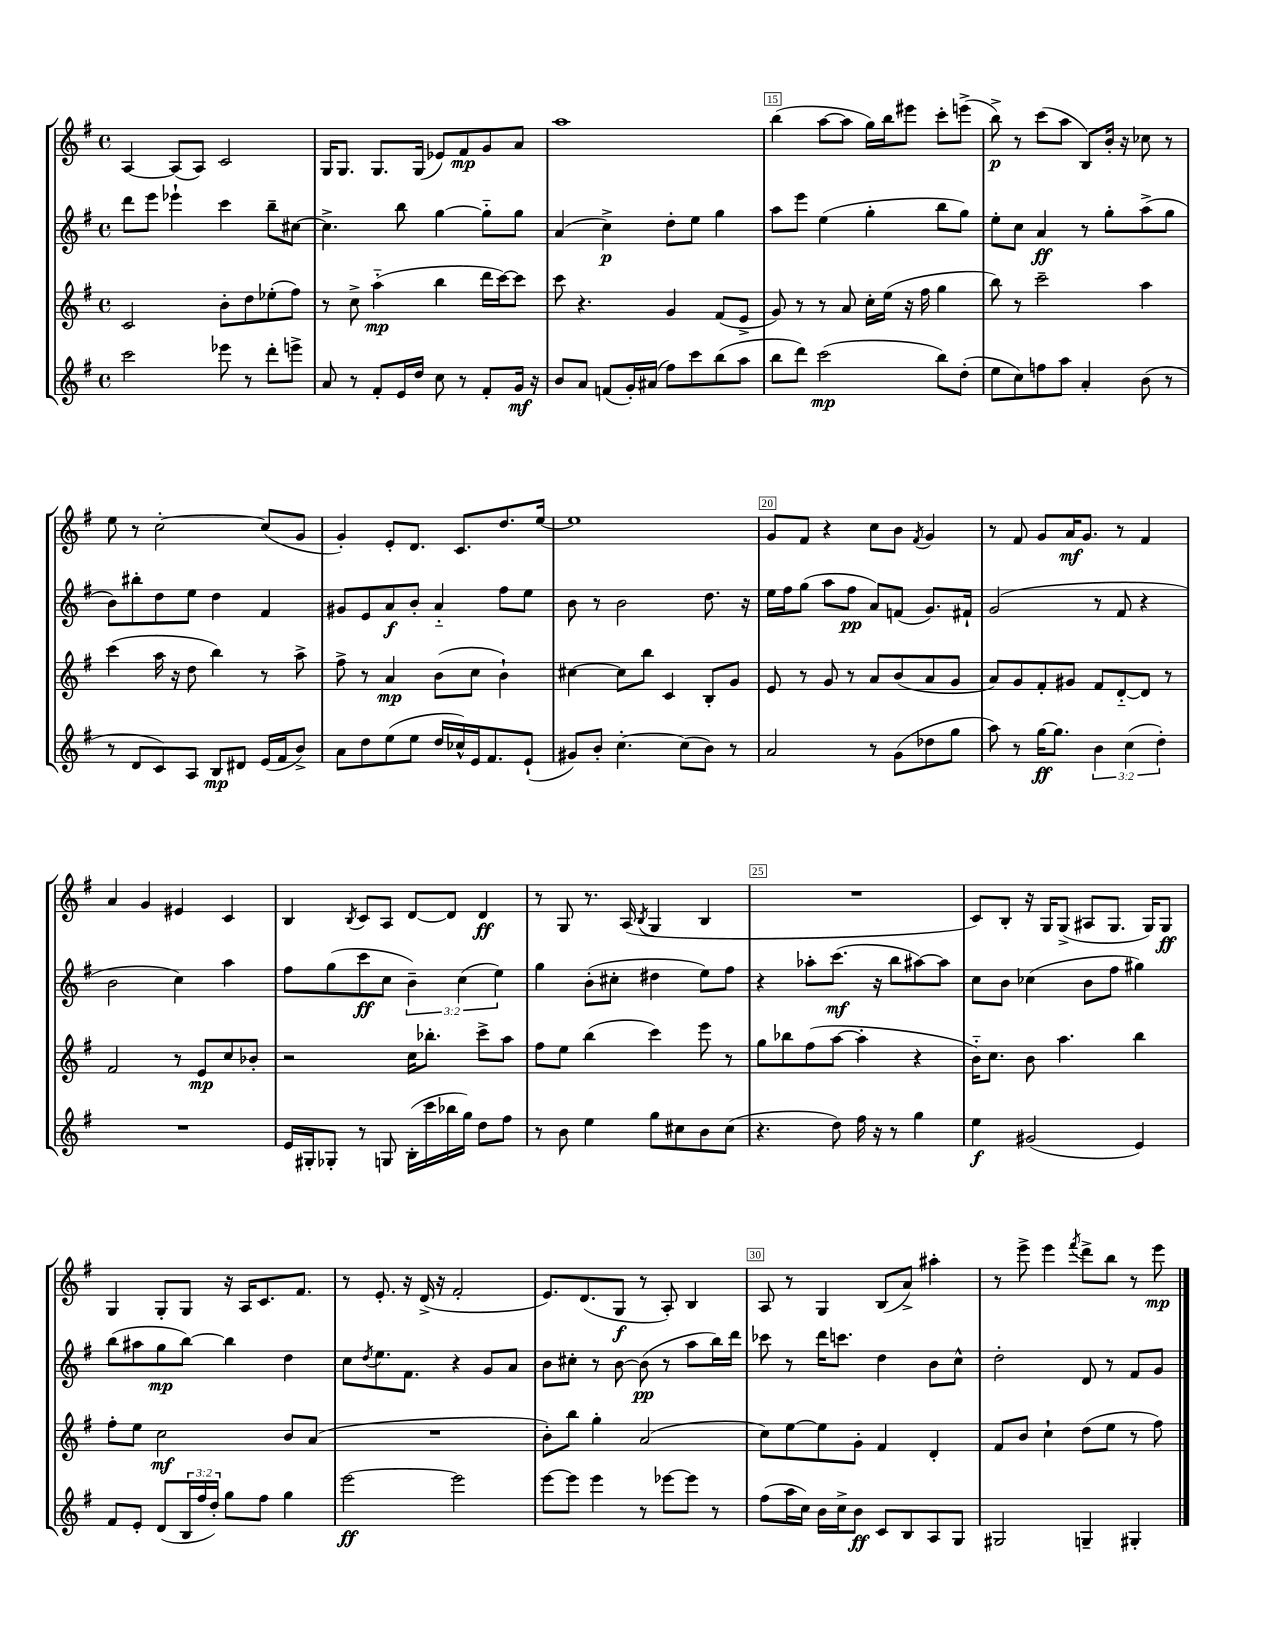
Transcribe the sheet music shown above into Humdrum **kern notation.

**kern	**dynam	**kern	**dynam	**kern	**dynam	**kern	**dynam
*part4	*part4	*part3	*part3	*part2	*part2	*part1	*part1
*staff4	*staff4	*staff3	*staff3	*staff2	*staff2	*staff1	*staff1
*clefG2	*	*clefG2	*	*clefG2	*	*clefG2	*
*k[f#]	*	*k[f#]	*	*k[f#]	*	*k[f#]	*
*M4/4	*	*M4/4	*	*M4/4	*	*M4/4	*
*met(c)	*	*met(c)	*	*met(c)	*	*met(c)	*
=12	=12	=12	=12	=12	=12	=12	=12
2ccc\	.	2c/	.	8ddd\L	.	[4A/	.
.	.	.	.	8eee\J	.	.	.
.	.	.	.	4eee-X`\	.	(8A/L]	.
.	.	.	.	.	.	8A/J)	.
8eee-X\	.	8b'\L	.	4ccc\	.	2c/	.
8r	.	8dd\	.	.	.	.	.
8ddd'\L	.	(8ee-X'\	.	8bb~\L	.	.	.
8eeen^\J	.	8ff#\J)	.	[8cc#X\J	.	.	.
=13	=13	=13	=13	=13	=13	=13	=13
8a/	.	8r	.	4.cc#^\]	.	16G/KL	.
.	.	.	.	.	.	8.G/J	.
8r	.	8cc^\	.	.	.	.	.
8f#'/L	.	(4aa\	mp	.	.	8.G/L	.
16e/L	.	.	.	8bb\	.	.	.
16dd/JJ	.	.	.	.	.	(16G/Jk	.
8cc\	.	4bb\	.	[4gg\	.	8e-X/L)	.
8r	.	.	.	.	.	8f#/	mp
8f#'/L	.	16ddd\LL	.	8gg\L]	.	8g/	.
.	.	[16ccc\J)	.	.	.	.	.
16g/Jk	mf	8ccc\J]	.	8gg\J	.	8a/J	.
16r	.	.	.	.	.	.	.
=14	=14	=14	=14	=14	=14	=14	=14
8b/L	.	8ccc\	.	(4a/	.	1aa	.
8a/J	.	4.r	.	.	.	.	.
(8fn/L	.	.	.	4cc^\)	p	.	.
16g'/L)	.	.	.	.	.	.	.
(16a#X/JJ	.	.	.	.	.	.	.
8ff#\L)	.	4g/	.	8dd'\L	.	.	.
8ccc\	.	.	.	8ee\J	.	.	.
(8bb\	.	(8f#/L	.	4gg\	.	.	.
8aa\J	.	8e^/J	.	.	.	.	.
=15	=15	=15	=15	=15	=15	=15	=15
8bb\L	.	8g/)	.	8aa\L	.	(4bb\	.
8ddd\J)	.	8r	.	8eee\J	.	.	.
(2ccc\	mp	8r	.	(4ee\	.	[8aa\L	.
.	.	8a/	.	.	.	8aa\J]	.
.	.	16cc'\LL	.	4gg'\	.	16gg\LL)	.
.	.	(16ee\JJ	.	.	.	16bb\J	.
.	.	16r	.	.	.	8eee#X\J	.
.	.	16ff#\	.	.	.	.	.
8bb\L)	.	4gg\	.	8bb\L	.	8ccc'\L	.
(8dd'\J	.	.	.	8gg\J)	.	(8eeen^\J	.
=16	=16	=16	=16	=16	=16	=16	=16
8ee\L	.	8bb\)	.	8ee'\L	.	8bb^\)	p
8cc\)	.	8r	.	8cc\J	.	8r	.
8ffn\	.	2ccc~\	.	4a/	ff	(8ccc\L	.
8aa\J	.	.	.	.	.	8aa\J	.
4a'/	.	.	.	8r	.	8B/L)	.
.	.	.	.	8gg'\L	.	16b'/Jk	.
.	.	.	.	.	.	16r	.
(8b\	.	4aa\	.	(8aa^\	.	8cc-X\	.
8r	.	.	.	8gg\J	.	8r	.
!!LO:LB:g=z
=17	=17	=17	=17	=17	=17	=17	=17
8r	.	(4ccc\	.	8b\L)	.	8ee\	.
8d/L	.	.	.	8bb#X'\	.	8r	.
8c/)	.	16aa\	.	8dd\	.	[2cc'\	.
.	.	16r	.	.	.	.	.
8A/J	.	8dd\	.	8ee\J	.	.	.
8B/L	mp	4bb\)	.	4dd\	.	.	.
8d#X/J	.	.	.	.	.	.	.
(16e/LL	.	8r	.	4f#/	.	(8cc/L]	.
16f#/J	.	.	.	.	.	.	.
8b^/J)	.	8aa^\	.	.	.	8g/J	.
=18	=18	=18	=18	=18	=18	=18	=18
8a\L	.	8ff#^\	.	8g#X/L	.	4g'/)	.
8dd\	.	8r	.	8e/	.	.	.
(8ee\	.	4a/	mp	8a/	f	8e'/L	.
8ee\J	.	.	.	8b'/J	.	8.d/J	.
16dd/LL	.	(8b\L	.	4a/	.	.	.
16cc-X^^/)	.	.	.	.	.	8.c/L	.
16e/J	.	8cc\J	.	.	.	.	.
8.f#/	.	.	.	.	.	.	.
.	.	4b`\)	.	8ff#\L	.	8.dd/	.
(8e`/J	.	.	.	8ee\J	.	.	.
.	.	.	.	.	.	[16ee/Jk	.
=19	=19	=19	=19	=19	=19	=19	=19
8g#X/L)	.	[4cc#X\	.	8b\	.	1ee]	.
8b'/J	.	.	.	8r	.	.	.
[4.cc'\	.	8cc#\L]	.	2b\	.	.	.
.	.	8bb\J	.	.	.	.	.
.	.	4c/	.	.	.	.	.
(8cc\L]	.	.	.	.	.	.	.
8b\J)	.	8B'/L	.	8.dd\	.	.	.
8r	.	8g/J	.	.	.	.	.
.	.	.	.	16r	.	.	.
=20	=20	=20	=20	=20	=20	=20	=20
2a/	.	8e/	.	16ee\LL	.	8g/L	.
.	.	.	.	16ff#\J	.	.	.
.	.	8r	.	(8gg\J	.	8f#/J	.
.	.	8g/	.	8aa\L	.	4r	.
.	.	8r	.	8ff#\J	pp	.	.
8r	.	8a/L	.	8a/L)	.	8cc\L	.
(8g\L	.	(8b/	.	(8fn/J	.	8b\J	.
.	.	.	.	.	.	8qf#/	.
8dd-X\	.	8a/	.	8.g/L)	.	4g/	.
8gg\J	.	8g/J	.	.	.	.	.
.	.	.	.	16f#X`/Jk	.	.	.
=21	=21	=21	=21	=21	=21	=21	=21
8aa\)	.	8a/L)	.	(2g/	.	8r	.
8r	.	8g/	.	.	.	8f#/	.
[16gg\KL	ff	8f#'/	.	.	.	8g/L	.
8.gg\J]	.	.	.	.	.	.	.
.	.	8g#X/J	.	.	.	16a/K	mf
.	.	.	.	.	.	8.g/J	.
6b\	.	8f#/L	.	8r	.	.	.
.	.	[8d/	.	8f#/	.	8r	.
(6cc\	.	.	.	.	.	.	.
.	.	8d/J]	.	4r	.	4f#/	.
6dd'\)	.	.	.	.	.	.	.
.	.	8r	.	.	.	.	.
!!LO:LB:g=z
=22	=22	=22	=22	=22	=22	=22	=22
1r	.	2f#/	.	2b\	.	4a/	.
.	.	.	.	.	.	4g/	.
.	.	8r	.	4cc\)	.	4e#X/	.
.	.	8e/L	mp	.	.	.	.
.	.	8cc/	.	4aa\	.	4c/	.
.	.	8b-X'/J	.	.	.	.	.
=23	=23	=23	=23	=23	=23	=23	=23
16e/LL	.	2r	.	8ff#\L	.	4B/	.
16G#X'/J	.	.	.	.	.	.	.
8G-X'/J	.	.	.	(8gg\	.	.	.
.	.	.	.	.	.	8qB/	.
8r	.	.	.	8ccc\	ff	8c/L	.
8Gn/	.	.	.	8cc\J	.	8A/J	.
(16B'\LL	.	16cc\KL	.	6b~\)	.	[8d/L	.
16ccc\	.	8.bb-X'\J	.	.	.	.	.
16bb-X\	.	.	.	.	.	8d/J]	.
.	.	.	.	(6cc\	.	.	.
16gg\JJ)	.	.	.	.	.	.	.
8dd\L	.	8ccc^\L	.	.	.	4d/	ff
.	.	.	.	6ee\)	.	.	.
8ff#\J	.	8aa\J	.	.	.	.	.
=24	=24	=24	=24	=24	=24	=24	=24
8r	.	8ff#\L	.	4gg\	.	8r	.
8b\	.	8ee\J	.	.	.	8G/	.
4ee\	.	(4bb\	.	(8b'\L	.	8.r	.
.	.	.	.	8cc#X'\J	.	.	.
.	.	.	.	.	.	(16A/	.
.	.	.	.	.	.	8qB/	.
8gg\L	.	4ccc\)	.	4dd#X\	.	4G/	.
8cc#X\	.	.	.	.	.	.	.
8b\	.	8eee\	.	8ee\L)	.	4B/	.
(8cc#\J	.	8r	.	8ff#\J	.	.	.
=25	=25	=25	=25	=25	=25	=25	=25
4.r	.	8gg\L	.	4r	.	1r	.
.	.	8bb-X\	.	.	.	.	.
.	.	(8ff#\	.	8aa-X'\L	.	.	.
8dd\)	.	[8aa\J	.	(8.ccc\J	mf	.	.
16ff#\	.	4aa'\]	.	.	.	.	.
16r	.	.	.	16r	.	.	.
8r	.	.	.	8bb\L	.	.	.
4gg\	.	4r	.	[8aa#X\)	.	.	.
.	.	.	.	8aa#\J]	.	.	.
=26	=26	=26	=26	=26	=26	=26	=26
4ee\	f	16b\KL)	.	8cc\L	.	8c/L)	.
.	.	8.cc\J	.	.	.	.	.
.	.	.	.	8b\J	.	8B'/J	.
(2g#X/	.	8b\	.	(4cc-X\	.	16r	.
.	.	.	.	.	.	16G/KL	.
.	.	4.aa\	.	.	.	(8G^/J	.
.	.	.	.	8b\L	.	8A#X/L	.
.	.	.	.	8ff#\J	.	8.G/J	.
4e/)	.	4bb\	.	4gg#X\)	.	.	.
.	.	.	.	.	.	16G/KL)	.
.	.	.	.	.	.	8G/J	ff
!!LO:LB:g=z
=27	=27	=27	=27	=27	=27	=27	=27
8f#/L	.	8ff#'\L	.	(8bb\L	.	4G/	.
8e'/J	.	8ee\J	.	8aa#X\	.	.	.
(8d/L	.	2cc\	mf	8gg\	mp	8G'/L	.
24B/L	.	.	.	[8bb\J)	.	8G/J	.
24ff#/	.	.	.	.	.	.	.
24dd'/JJ)	.	.	.	.	.	.	.
8gg\L	.	.	.	4bb\]	.	16r	.
.	.	.	.	.	.	16A/KL	.
8ff#\J	.	.	.	.	.	8.c/	.
4gg\	.	8b/L	.	4dd\	.	.	.
.	.	.	.	.	.	8.f#/J	.
.	.	(8a/J	.	.	.	.	.
=28	=28	=28	=28	=28	=28	=28	=28
[2eee\	ff	1r	.	8cc\L	.	8r	.
.	.	.	.	8qdd/	.	.	.
.	.	.	.	8.ee\	.	8.e'/	.
.	.	.	.	8.f#\J	.	16r	.
.	.	.	.	.	.	(16d^/	.
.	.	.	.	.	.	16r	.
2eee\]	.	.	.	4r	.	2f#'/	.
.	.	.	.	8g/L	.	.	.
.	.	.	.	8a/J	.	.	.
=29	=29	=29	=29	=29	=29	=29	=29
[8eee\L	.	8b'\L)	.	8b\L	.	8.e/L)	.
8eee\J]	.	8bb\J	.	8cc#X'\J	.	.	.
.	.	.	.	.	.	(8.d/	.
4eee\	.	4gg'\	.	8r	.	.	.
.	.	.	.	[8b\	.	8G/J	f
8r	.	(2a/	.	(8b\]	pp	8r	.
[8eee-X\L	.	.	.	8r	.	8A'/)	.
8eee-\J]	.	.	.	8aa\L	.	4B/	.
8r	.	.	.	16bb\L)	.	.	.
.	.	.	.	16ddd\JJ	.	.	.
=30	=30	=30	=30	=30	=30	=30	=30
(8ff#\L	.	8cc\L)	.	8ccc-X\	.	8A/	.
16aa\L	.	[8ee\	.	8r	.	8r	.
16cc\JJ)	.	.	.	.	.	.	.
16b\LL	.	8ee\]	.	16ddd\KL	.	4G/	.
16cc^\J	.	.	.	8.cccn\J	.	.	.
8b\J	ff	8g'\J	.	.	.	.	.
8c/L	.	4f#/	.	4dd\	.	(8B/L	.
8B/	.	.	.	.	.	8a^/J)	.
8A/	.	4d'/	.	8b\L	.	4aa#X'\	.
8G/J	.	.	.	8cc^^\J	.	.	.
=31	=31	=31	=31	=31	=31	=31	=31
2G#X/	.	8f#/L	.	2dd'\	.	8r	.
.	.	8b/J	.	.	.	8eee^\	.
.	.	4cc`\	.	.	.	4eee\	.
.	.	.	.	.	.	8qfff#/	.
4Gn~/	.	(8dd\L	.	8d/	.	8ddd^\L	.
.	.	8ee\J	.	8r	.	8bb\J	.
4G#X'/	.	8r	.	8f#/L	.	8r	.
.	.	8ff#\)	.	8g/J	.	8eee\	mp
==	==	==	==	==	==	==	==
*-	*-	*-	*-	*-	*-	*-	*-
